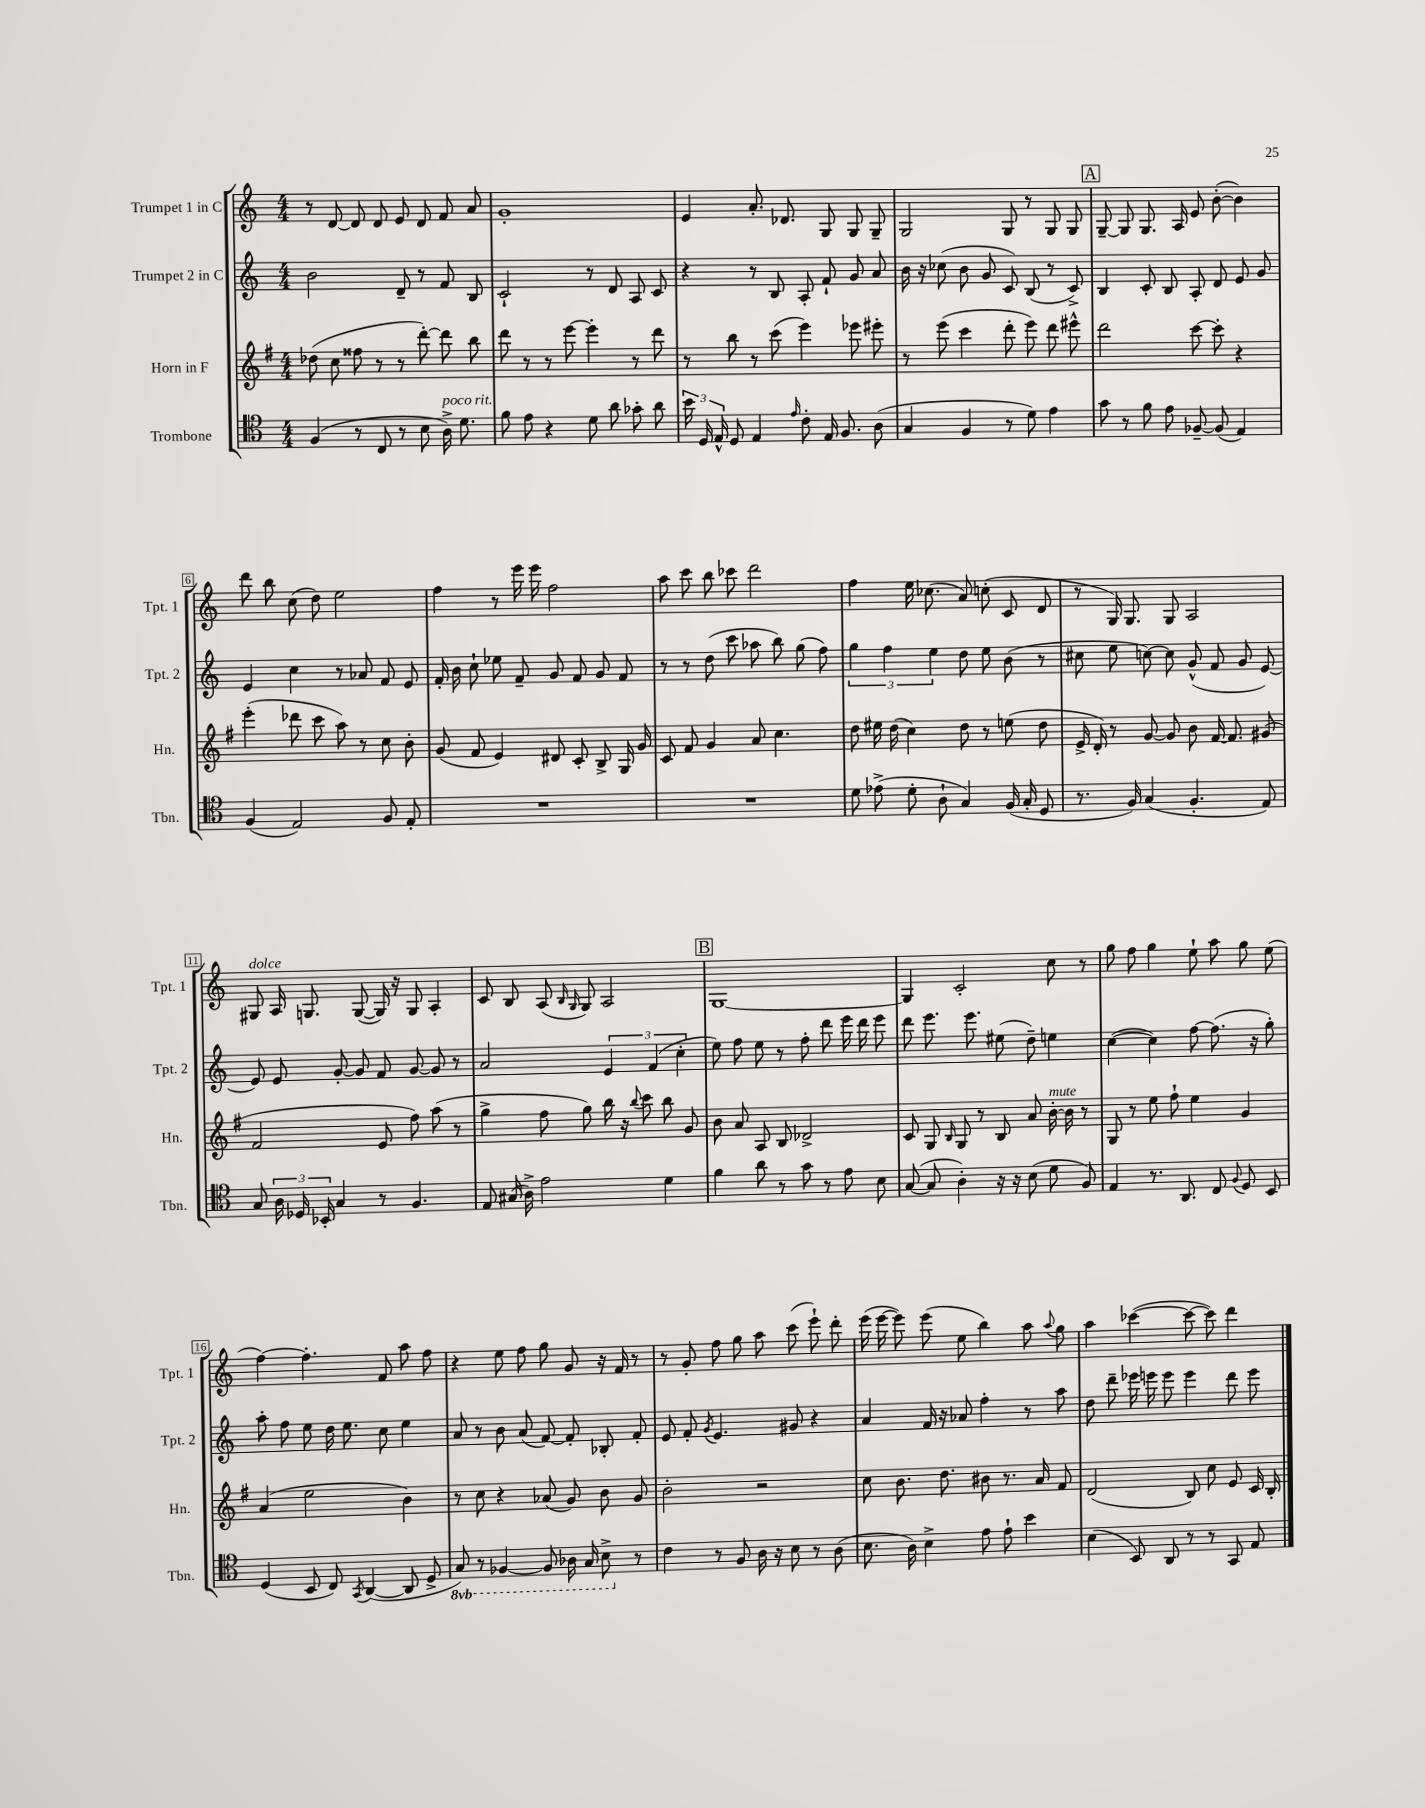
<<
\new StaffGroup <<
\new Staff = "s0" \with { instrumentName = "Trumpet 1 in C" shortInstrumentName = "Tpt. 1" } {
    \clef treble \key c \major \numericTimeSignature \time 4/4
    \autoBeamOff r8 d'8~ d'8 d'8 e'8 d'8 f'8 a'8 |
    g'1-. |
    e'4 a'8.-. des'8. g8 g8 g8-- |
    g2 g8 r8 g8 g8 |
    \mark \markup { \box "A" } g8~-- g8 g8. a16 e'8 b'8~-.( b'4) |
    d'''8 b''8 c''8( d''8) e''2 |
    f''4 r8 e'''16 e'''16 f''2 |
    a''8 c'''8 b''8 ces'''8 d'''2 |
    f''4 e''16 ces''8.( a'8) c''8-.( c'8 d'8 |
    r8 g16) g8. g8 a2 |
    gis8^\markup { \italic "dolce" } a16 g8. g8~( g16) r16 g8 a4-. |
    c'8 b8 a8( \grace { b16 g16 } g8) a2 |
    \mark \markup { \box "B" } g1~ |
    g4 c'2-. c''8 r8 |
    g''8 f''8 g''4 e''8-! a''8 g''8 e''8( |
    f''4~) f''4.-. f'8 a''8 f''8 |
    r4 e''8 f''8 g''8 g'8 r16 f'16 r8 |
    r8 g'8-. f''8 g''8 a''8 c'''8( e'''8-!) d'''8-. |
    e'''16( e'''16~ e'''8) e'''8( e''8 b''4) a''8 \appoggiatura { a''8 } g''8 |
    a''4 ces'''4~( ces'''8~ ces'''8) d'''4 \bar "|." |
}
\new Staff = "s1" \with { instrumentName = "Trumpet 2 in C" shortInstrumentName = "Tpt. 2" } {
    \clef treble \key c \major \numericTimeSignature \time 4/4
    \autoBeamOff b'2 d'8-- r8 f'8 b8 |
    c'2-! r8 d'8 a8 c'8 |
    r4 r8 b8 a8-. f'8-! g'8 a'8 |
    b'16 r16 ces''8( b'8 g'8 c'8) b8( r8 c'8->) |
    \mark \markup { \box "A" } b4 c'8-. b8 a8-. d'8 e'8 g'8 |
    e'4 c''4 r8 aes'8 f'8 e'8 |
    f'16-. b'16 c''8-! ees''8 f'8-- g'8 f'8 g'8 f'8 |
    r8 r8 d''8( c'''8 aes''8 b''8) g''8( f''8) |
    \tuplet 3/2 { g''4 f''4 e''4 } d''8 e''8 b'8( r8 |
    cis''8 e''8 c''8~) c''8 g'8-^( f'8 g'8 e'8~) |
    e'8 e'8 g'8~-. g'8 f'8 g'8~ g'8 r8 |
    a'2 \tuplet 3/2 { e'4 f'4( c''4-. } |
    \mark \markup { \box "B" } e''8) f''8 e''8 r8 f''8-. d'''8 e'''16 d'''16 e'''8 |
    d'''8 e'''8. e'''8. eis''8( d''8--) e''4 |
    c''4~( c''4) f''8~ f''8.( r16 g''8-.) |
    a''8-. f''8 e''8 d''16 e''8. c''8 e''4 |
    a'8 r8 b'8 a'8( f'8~) f'8-. bes8-. f'8-. |
    e'8 f'8-. \acciaccatura { g'8 } e'4. gis'8 r4 |
    a'4 f'16 r16 aes'8 f''4-. r8 a''8 |
    d''8 d'''8-- ees'''16 e'''16 e'''8 e'''4 d'''8 e'''8 \bar "|." |
}
\new Staff = "s2" \with { instrumentName = "Horn in F" shortInstrumentName = "Hn." } {
    \clef treble \key g \major \numericTimeSignature \time 4/4
    \autoBeamOff des''8( c''8 fisis''8 r8 r8 d'''8~-.) d'''8 b''8 |
    d'''8 r8 r8 e'''8~ e'''4-. r8 d'''8 |
    r8 b''8 r8 c'''8( e'''4) ees'''8 eis'''8-. |
    r8 e'''8( c'''4 d'''8-. e'''8) d'''8 eis'''8-^ |
    \mark \markup { \box "A" } d'''2 c'''8~ c'''8-. r4 |
    e'''4-.( des'''8 c'''8 a''8) r8 c''8 b'8-. |
    g'8( fis'8 e'4) dis'8 c'8-. b8-> g16 g'16 |
    c'8 fis'8 g'4 a'8 c''4. |
    d''8 eis''16 d''16( c''4) d''8 r8 e''8( d''8 |
    e'16-> d'16-.) r8 g'8~ g'8 b'8 fis'16~ fis'8. gis'8( |
    fis'2 e'8 fis''8) a''8( r8 |
    g''4-> fis''8 g''8) b''16 r16 \appoggiatura { b''8 } c'''8 b''8 g'8 |
    \mark \markup { \box "B" } b'8 a'8 a8 b8 des'2-> |
    c'8 g8 \grace { b16 } g8 r8 b8 a'8 b'16~-.^\markup { \italic "mute" } b'16 r8 |
    g8 r8 e''8 fis''8-! e''4 g'4 |
    a'4( e''2 b'4) |
    r8 c''8 r4 aes'8( g'8) b'8 g'8 |
    b'2-. r2 |
    c''8 b'8. d''8. bis'8 r8. a'16 fis'8 |
    d'2( b8) c''8 e'8 c'16 b16-. \bar "|." |
}
\new Staff = "s3" \with { instrumentName = "Trombone" shortInstrumentName = "Tbn." } {
    \clef tenor \key c \major \numericTimeSignature \time 4/4 \set Staff.ottavationMarkups = #ottavation-simple-ordinals
    \autoBeamOff f4( r8 c8 r8 b8 a16->^\markup { \italic "poco rit." }) d'8. |
    f'8 e'8 r4 d'8 a'8 ges'8-. a'8 |
    \tuplet 3/2 { b'16 d16 e16-^ } d8 e4 \grace { e'16 } c'8-. e16 f8. a8( |
    g4 f4 r8 d'8) e'4 |
    \mark \markup { \box "A" } g'8 r8 f'8 e'8 fes8~-- fes8( e4) |
    f4( e2) f8 e8-. |
    R1 |
    R1 |
    d'8 ees'8->( d'8-. a8-! g4) f16( g16-. d8 |
    r8. f16) g4( f4.-. e8) |
    g8 \tuplet 3/2 { a16 des16 bes,16-. } g4 r8 f4. |
    e8 gis16( a16->) e'2 d'4 |
    \mark \markup { \box "B" } f'4 a'8 r8 g'8 r8 e'8 b8 |
    g8~( g8 a4-.) r16 r16 b8( d'8 f8) |
    e4 r8. a,8. c8 \appoggiatura { f8 } d8 b,8 |
    d4( b,8 c8) \acciaccatura { g,8 } a,4~( a,8 d8-> |
    \ottava #-1 g,8) r8 fes,4~ fes,8 aes,16 g,16 b,8-> \ottava #0 r8 |
    c'4 r8 f8 a16 r16 b8 r8 a8( |
    b8. a16) b4-> e'8 e'8-! b'4 |
    b4( b,8) a,8 r8 r8 g,8 e8 \bar "|." |
}
>>
>>
\layout { \context { \Score \override BarNumber.stencil = #(make-stencil-boxer 0.1 0.3 ly:text-interface::print) } }
